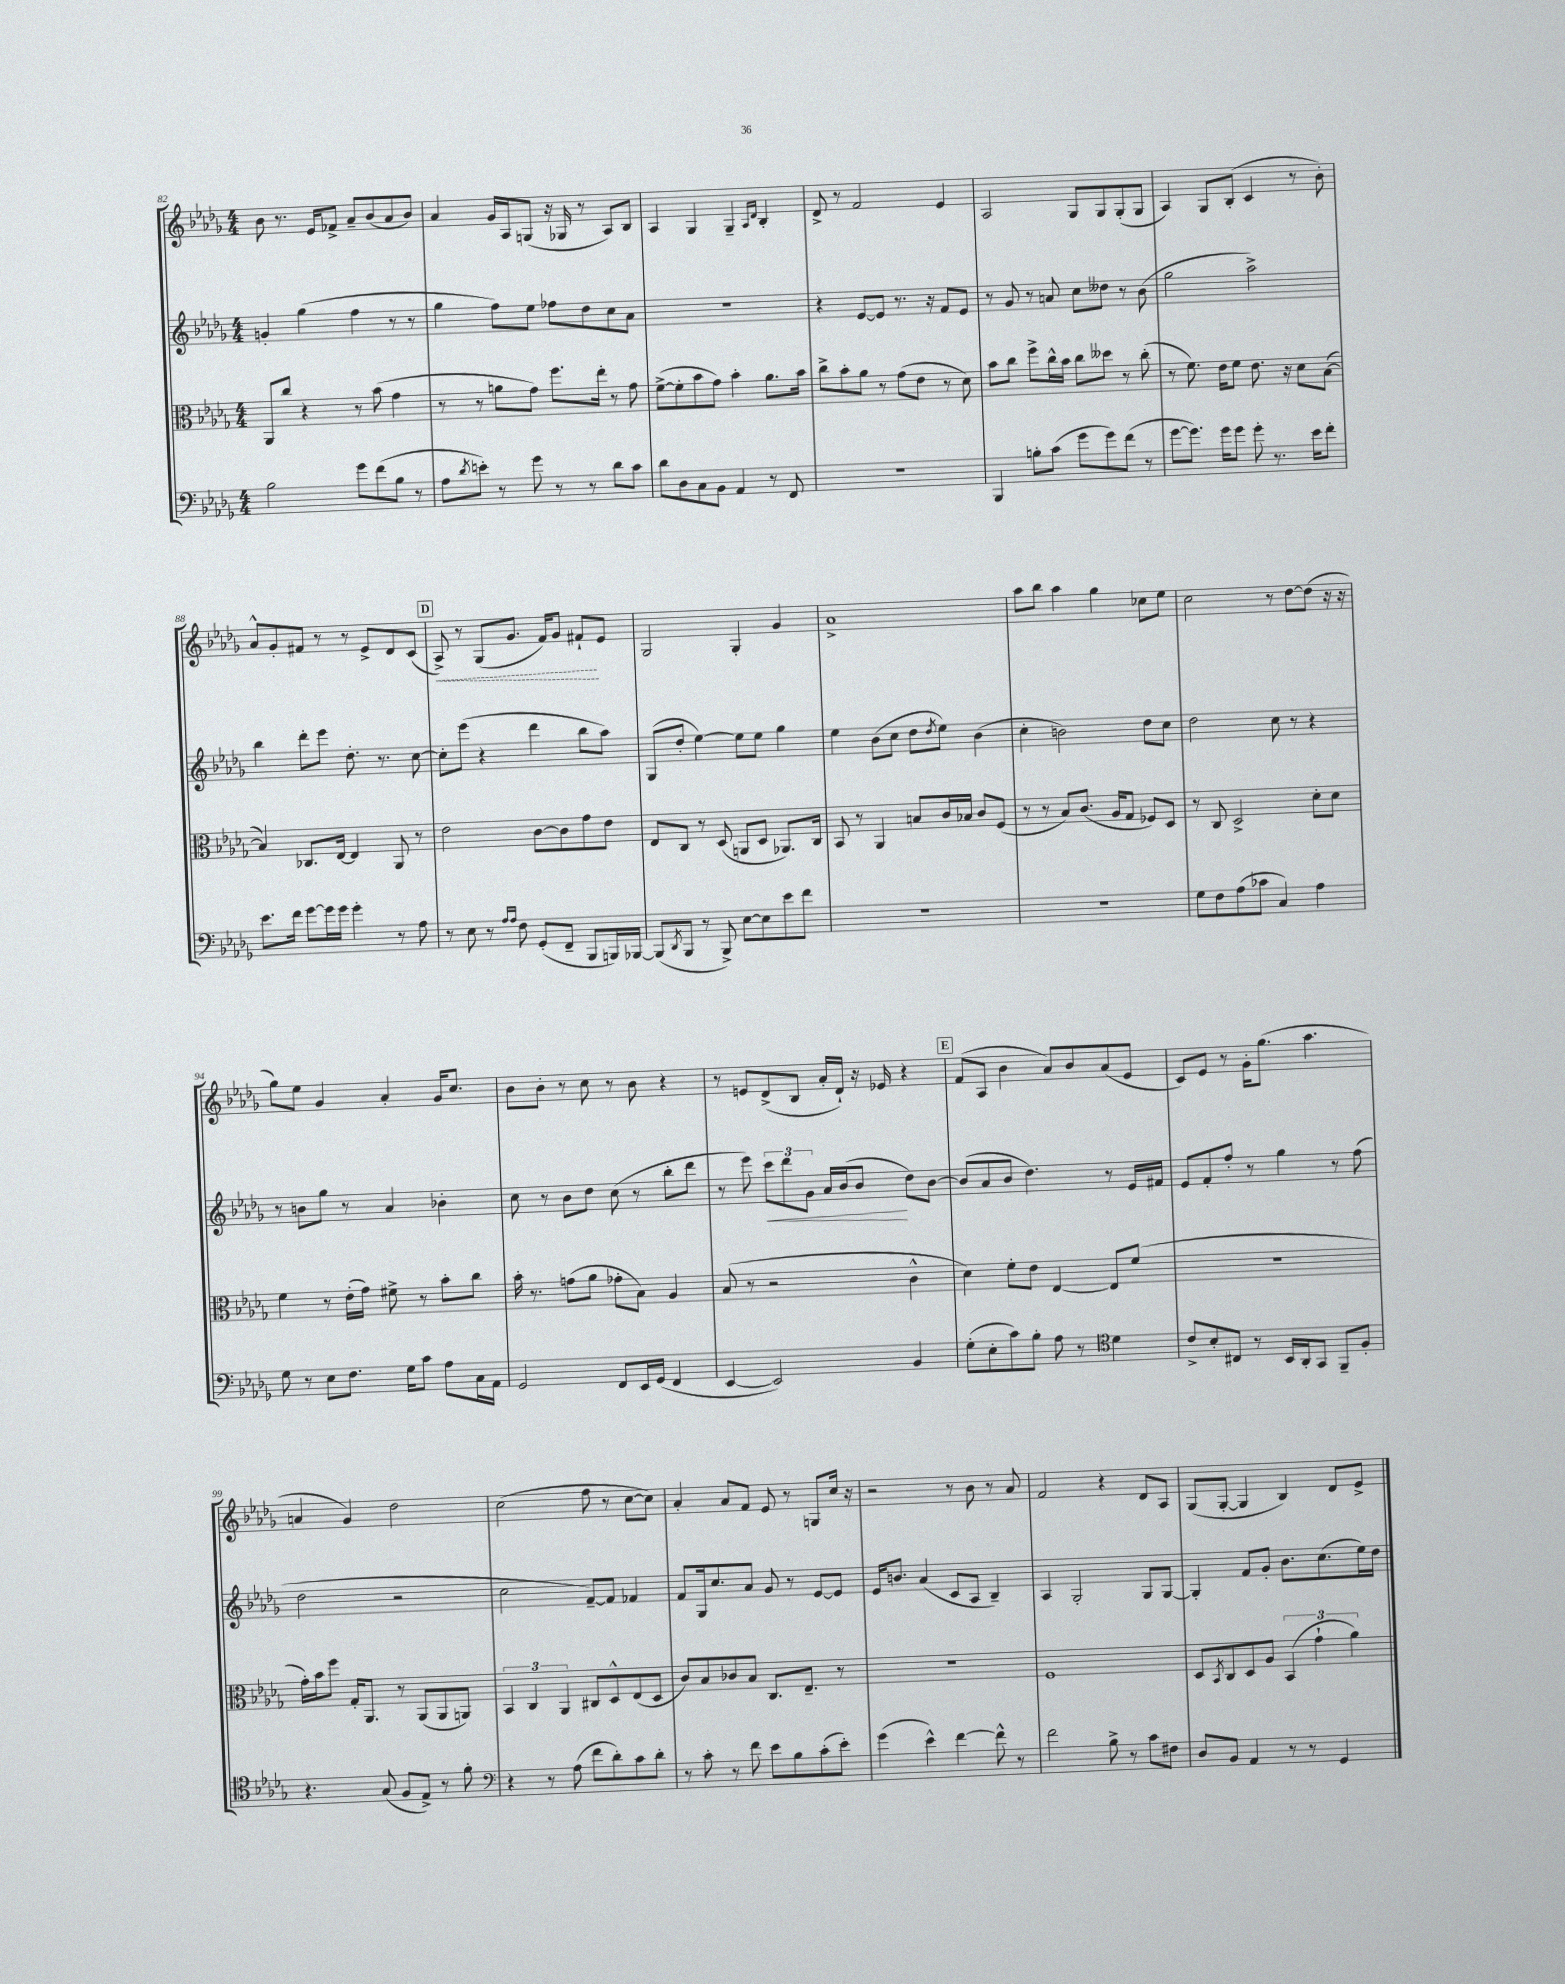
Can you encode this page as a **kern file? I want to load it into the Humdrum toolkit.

**kern	**kern	**kern	**dynam	**kern	**dynam
*part4	*part3	*part2	*part2	*part1	*part1
*staff4	*staff3	*staff2	*staff2	*staff1	*staff1
*clefF4	*clefC3	*clefG2	*	*clefG2	*
*k[b-e-a-d-g-]	*k[b-e-a-d-g-]	*k[b-e-a-d-g-]	*	*k[b-e-a-d-g-]	*
*M4/4	*M4/4	*M4/4	*	*M4/4	*
=82	=82	=82	=82	=82	=82
2B-\	8AA-/L	4gn'/	.	8b-\	.
.	8cc/J	.	.	8.r	.
.	4r	(4gg-\	.	.	.
.	.	.	.	16e-/KL	.
.	.	.	.	8f-X^/J	.
8g-\L	8r	4ff\	.	8a-~/L	.
(8f\	(8b-\	.	.	(8b-/	.
8B-\J	4g-\	8r	.	8a-/	.
8r	.	8r	.	8b-/J)	.
=83	=83	=83	=83	=83	=83
8A-\L	8r	4gg-\	.	4a-/	.
8qd-/	.	.	.	.	.
8en'\J)	8r	.	.	.	.
8r	8an\L	8ff\L)	.	16g-/LL	.
.	.	.	.	16A-/J	.
8g-\	8g-\J)	8ee-\J	.	(8Gn/J	.
8r	8.ff\L	8ff-X\L	.	16r	.
.	.	.	.	16G-X/	.
8r	.	8dd-\	.	8r	.
.	16ee-'\Jk	.	.	.	.
8d-\L	8r	8cc\	.	8A-/L)	.
8c\J	8g-\	8a-\J	.	8B-/J	.
=84	=84	=84	=84	=84	=84
8d-\L	([8f^\L	1r	.	4A-/	.
8D-\	8f'\]	.	.	.	.
8C\	8b-\	.	.	4G-/	.
8BB-\J	8g-\J)	.	.	.	.
4AA-/	4b-'\	.	.	4G-~/	.
.	.	.	.	16qqA-/LL	.
.	.	.	.	16qqd-/JJ	.
8r	8.a-\L	.	.	4B-'/	.
8FF/	.	.	.	.	.
.	16b-\Jk	.	.	.	.
=85	=85	=85	=85	=85	=85
1r	8cc^\L	4r	.	8d-^/	.
.	8b-'\	.	.	8r	.
.	8a-\J	[8e-/L	.	2f/	.
.	8r	8e-/J]	.	.	.
.	(8g-\L	8.r	.	.	.
.	8e-\J	.	.	.	.
.	.	16r	.	.	.
.	8r	8f/L	.	4e-/	.
.	8d-\)	8e-/J	.	.	.
=86	=86	=86	=86	=86	=86
4BBB-/	8b-\L	8r	.	2A-/	.
.	8cc\J	8g-/	.	.	.
8Bn'\L	8ff^\L	8r	.	.	.
(8c\J	16cc^^\L	8an/	.	.	.
.	16b-\JJ	.	.	.	.
8g-\L	8cc\L	8cc\L	.	8G-/L	.
8g-\)	8dd--X\J	8dd--X\J	.	8G-/	.
(8f\J	8r	8r	.	(8G-'/	.
8r	(8cc'\	(8b-\	.	8G-/J	.
=87	=87	=87	=87	=87	=87
[8g-\L	8r	2gg-\	.	4A-/)	.
8.g-\J])	8.f\)	.	.	.	.
.	.	.	.	8G-/L	.
16g-\KL	16e-\KL	.	.	.	.
8g-\J	8f\J	.	.	(8B-'/J	.
8g-'\	8.e-\	2aa-^\)	.	4c/	.
8.r	.	.	.	.	.
.	16r	.	.	.	.
.	8d-\L	.	.	8r	.
16e-\KL	.	.	.	.	.
8f'\J	([8B-\J	.	.	8b-'\)	.
!!LO:LB:g=z
=88	=88	=88	=88	=88	=88
8.e-\L	4B-/])	4bb-\	.	8a-^^/L	.
.	.	.	.	8g-'/	.
16f\Jk	.	.	.	.	.
[8g-\L	8.C-X/L	8ddd-'\L	.	8f#X/J	.
16g-\L]	.	8eee-\J	.	8r	.
16g-\JJ	[16E-/Jk	.	.	.	.
4g-'\	4E-/]	8.dd-'\	.	8r	.
.	.	.	.	8e-^/L	.
.	.	8.r	.	.	.
8r	8AA-/	.	.	8d-/	.
8A-\	8r	[8cc\	.	(8c/J	.
!!LO:REH:place=s1:t=D
=89	=89	=89	=89	=89	=89
!	!	!	!	!	!LO:HP:b
8r	2e-\	8cc'\L]	.	8A-^/)	<
8E-\	.	(8eee-\J	.	8r	.
8r	.	4r	.	(8G-/L	.
16qqA-/LL	.	.	.	.	.
16qqA-/JJ	.	.	.	.	.
8F\	.	.	.	8.g-/J	.
(8GG-'/L	[8c\L	4ddd-\	.	.	.
.	.	.	.	16f/KL)	.
8FF~/J	8c\]	.	.	8g-/J	.
8BBB-/L	8g-\	8bb-\L	.	8f#X`/L	.
16BBBn/L)	8e-\J	8aa-\J)	.	8e-/J	[
[16BBB-X/JJ	.	.	.	.	.
=90	=90	=90	=90	=90	=90
(8BBB-/L]	8E-/L	(8G-/L	.	2G-/	.
8qDD-/	.	.	.	.	.
8BBB-/J	8C/J	8dd-'/J	.	.	.
8r	8r	[4ee-\)	.	.	.
8BBB-^/)	(8D-/	.	.	.	.
[8E-\L	8AAn/L	8ee-\L]	.	4G-'/	.
8E-\]	8D-/J	8ee-\J	.	.	.
8e-\	8.AA-X/L)	4gg-\	.	4g-/	.
8f\J	.	.	.	.	.
.	16C/Jk	.	.	.	.
=91	=91	=91	=91	=91	=91
1r	8BB-/	4ee-\	.	1a-^	.
.	8r	.	.	.	.
.	4AA-/	(8b-\L	.	.	.
.	.	8cc\J	.	.	.
.	8Bn/L	8dd-\L	.	.	.
.	.	8qdd-/	.	.	.
.	16c/L	8ee-\J)	.	.	.
.	16B-X/JJ	.	.	.	.
.	8c/L	(4b-\	.	.	.
.	(8F/J	.	.	.	.
=92	=92	=92	=92	=92	=92
1r	8r	4cc'\	.	8aa-\L	.
.	8r	.	.	8bb-\J	.
.	8B-/L)	2bn\)	.	4aa-\	.
.	(8.c/J	.	.	.	.
.	.	.	.	4gg-\	.
.	16A-/KL	.	.	.	.
.	8G-/J	.	.	.	.
.	8F-X/L)	8dd-\L	.	8cc-X\L	.
.	8D-/J	8cc\J	.	8ee-\J	.
=93	=93	=93	=93	=93	=93
8G-\L	8r	2dd-\	.	2cc\	.
8F\	8C/	.	.	.	.
(8A-\	2D-^/	.	.	.	.
8c-X\J	.	.	.	.	.
4C/)	.	8cc\	.	8r	.
.	.	8r	.	[8dd-\L	.
4A-\	8d-'\L	4r	.	(8dd-\J]	.
.	8d-\J	.	.	16r	.
.	.	.	.	16r	.
!!LO:LB:g=z
=94	=94	=94	=94	=94	=94
8G-\	4f\	8r	.	8gg-\L)	.
8r	.	8bn\L	.	8ee-\J	.
8E-\L	8r	8gg-\J	.	4g-/	.
8.F\J	(16e-'\LL	8r	.	.	.
.	16g-\JJ)	.	.	.	.
.	8f#X^\	4a-/	.	4a-'/	.
16G-\KL	.	.	.	.	.
8c\J	8r	.	.	.	.
8A-\L	8b-'\L	4b-X'\	.	16g-/KL	.
.	.	.	.	8.cc/J	.
16C\L	8cc\J	.	.	.	.
16AA-\JJ	.	.	.	.	.
=95	=95	=95	=95	=95	=95
2GG-/	16b-'\	8cc\	.	8b-\L	.
.	8.r	.	.	.	.
.	.	8r	.	8b-'\J	.
.	(8gn\L	8b-\L	.	8r	.
.	8a-\J	8dd-\J	.	8cc\	.
8FF/L	8g-X'\L	(8cc\	.	8r	.
16EE-/L	8B-\J)	8r	.	8b-\	.
(16GG-/JJ	.	.	.	.	.
4FF/	4A-/	8bb-'\L	.	4r	.
.	.	8ddd-\J	.	.	.
=96	=96	=96	=96	=96	=96
[4EE-/	(8B-/	8r	.	8r	.
.	8r	8eee-\)	.	8en/L	.
!	!	!	!LO:HP:b	!	!
2EE-/])	2r	12ccc\L	<	(8d-^/	.
.	.	12ddd-\	.	.	.
.	.	.	.	8B-/J	.
.	.	12g-\J	.	.	.
.	.	16a-/LL	.	16a-'/LL	.
.	.	(16b-/J	.	16d-`/JJ)	.
.	.	8b-/J	.	16r	.
.	.	.	.	16e-X/	.
4BB-/	4c^^\	8dd-\L)	[	4r	.
.	.	[8b-\J	.	.	.
!!LO:REH:place=s1:t=E
=97	=97	=97	=97	=97	=97
(8G-'\L	4d-\)	(8b-/L]	.	(8f/L	.
8E-'\	.	8a-/	.	8A-/J	.
8c\)	8f'\L	8b-/J	.	4b-\	.
8B-'\J	8e-\J	4.dd-\)	.	.	.
8A-\	[4E-/	.	.	8a-/L)	.
8r	.	.	.	8b-/	.
*clefC4	*	*	*	*	*
4d-\	8E-/L]	8r	.	(8a-/	.
.	(8f/J	16e-/LL	.	8e-/J	.
.	.	16f#X/JJ	.	.	.
=98	=98	=98	=98	=98	=98
8c^/L	1r	8e-/L	.	8c/L)	.
8B-'/	.	8f'/	.	8e-/J	.
8C#X/J	.	8ff'/J	.	8r	.
8r	.	8r	.	16g-'\KL	.
.	.	.	.	(8.gg-\J	.
16BB-/LL	.	4gg-\	.	.	.
16AA-'/J	.	.	.	.	.
8GG-/J	.	.	.	4.aa-\	.
8FF~/L	.	8r	.	.	.
8F'/J	.	(8ff\	.	.	.
!!LO:LB:g=z
=99	=99	=99	=99	=99	=99
4.r	16g-'\LL)	2dd-\	.	4an/	.
.	16b-\J	.	.	.	.
.	8ff\J	.	.	.	.
.	16G-'/KL	.	.	4g-/)	.
.	8.AA-/J	.	.	.	.
(8G-/	.	.	.	.	.
8F/L	8r	2r	.	2dd-\	.
8E-^/J)	(8AA-/L	.	.	.	.
8r	8AA-/	.	.	.	.
8f'\	8AAn/J)	.	.	.	.
=100	=100	=100	=100	=100	=100
*clefF4	*	*	*	*	*
4r	6BB-/	2cc\	.	(2cc\	.
.	6C/	.	.	.	.
8r	.	.	.	.	.
.	6AA-/	.	.	.	.
(8A-\	.	.	.	.	.
8f\L	8C#X/L	[8f~/L)	.	8ff\	.
8d-'\)	8D-^^/	8f/J]	.	8r	.
8c\	(8E-/	4f-X/	.	[8cc\L	.
8d-'\J	8D-/J	.	.	8cc\J])	.
=101	=101	=101	=101	=101	=101
8r	8c/L)	8f/L	.	4a-'/	.
8c'\	8B-/	16G-/k	.	.	.
.	.	8.cc/	.	.	.
8r	8c-X/	.	.	8a-/L	.
8f\	8B-/J	8a-/J	.	8f/J	.
8e-\L	8.C/L	8g-/	.	8e-/	.
8B-\	.	8r	.	8r	.
.	8.E-~/J	.	.	.	.
(8c'\	.	[8e-/L	.	8Gn/L	.
8e-'\J)	8r	8e-/J]	.	16cc/Jk	.
.	.	.	.	16r	.
=102	=102	=102	=102	=102	=102
(4g-\	1r	16e-/KL	.	2r	.
.	.	8.bn/J	.	.	.
4e-^^\)	.	(4a-/	.	.	.
[4f\	.	8c/L	.	8r	.
.	.	8A-/J	.	8b-\	.
8f^^\]	.	4B-~/)	.	8r	.
8r	.	.	.	8a-/	.
=103	=103	=103	=103	=103	=103
2f\	1F	4A-/	.	2f/	.
.	.	2G-'/	.	.	.
8B-^\	.	.	.	4r	.
8r	.	.	.	.	.
8c\L	.	8G-/L	.	8d-/L	.
8F#X\J	.	[8G-/J	.	8A-/J	.
=104	=104	=104	=104	=104	=104
8D-/L	8D-/L	4G-'/]	.	(8G-/L	.
.	8qBB-/	.	.	.	.
8BB-/J	8C/	.	.	[8G-'/J	.
4AA-/	8D-/	8f/L	.	4G-/]	.
.	8A-/J	8g-'/J	.	.	.
8r	(6BB-/	8.b-\L	.	4B-/)	.
8r	.	.	.	.	.
.	6g-`\	.	.	.	.
.	.	(8.cc\	.	.	.
4GG-/	.	.	.	8d-/L	.
.	6a-\)	.	.	.	.
.	.	16ee-\L)	.	8e-^/J	.
.	.	16dd-\JJ	.	.	.
==	==	==	==	==	==
*-	*-	*-	*-	*-	*-
